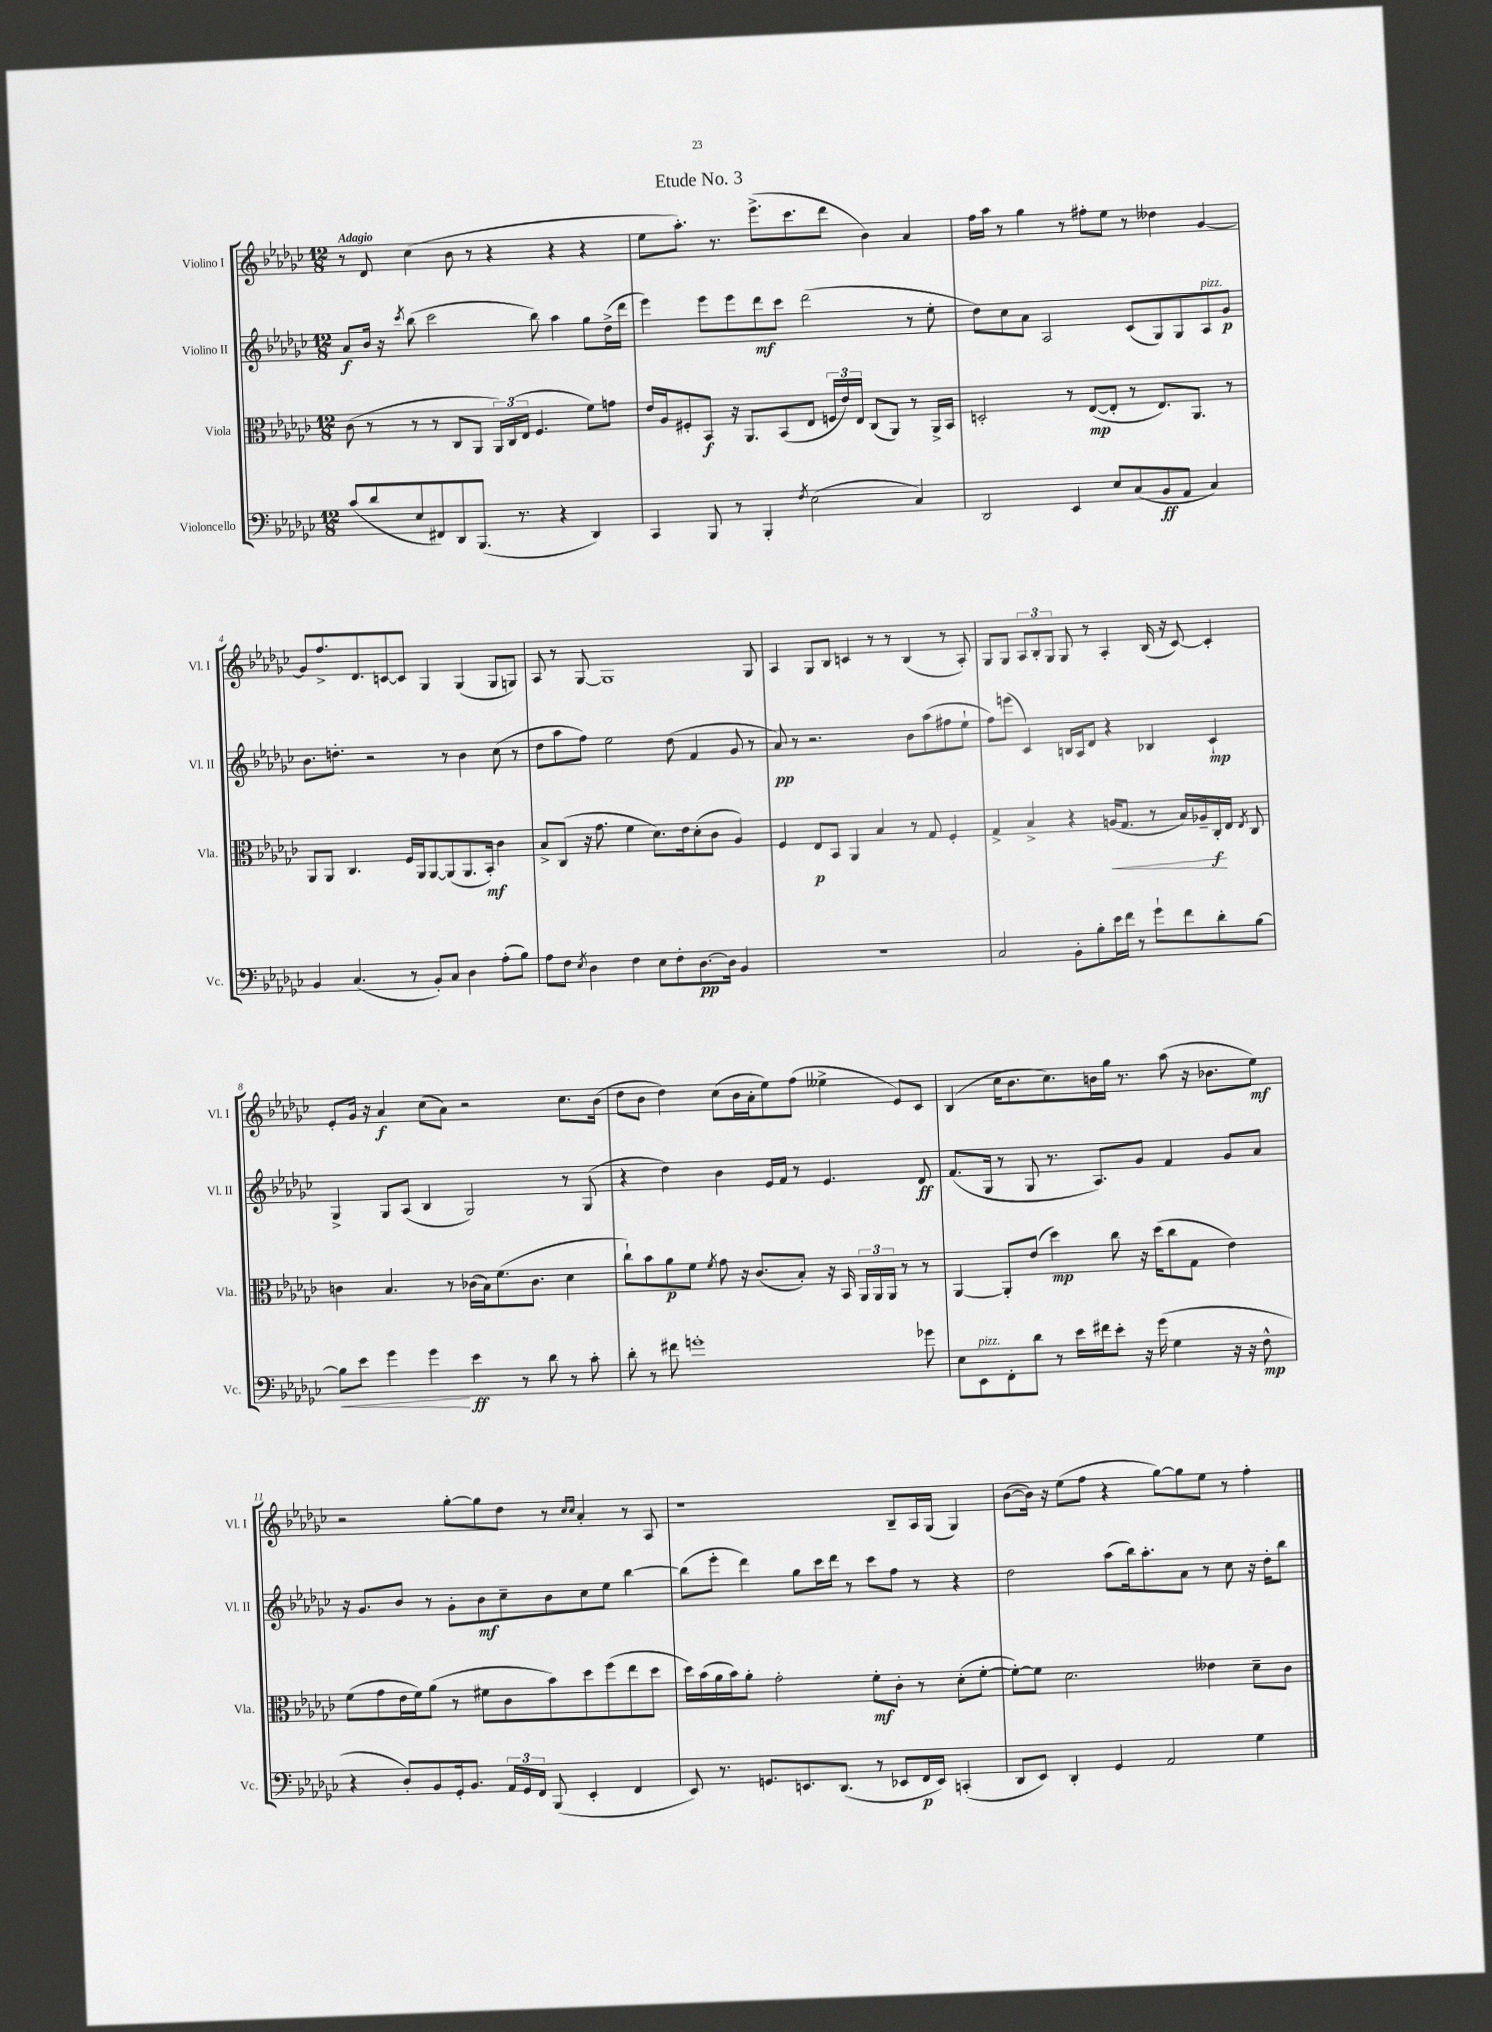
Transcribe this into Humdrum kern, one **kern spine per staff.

**kern	**kern	**kern	**kern
*staff4	*staff3	*staff2	*staff1
*clefF4	*clefC3	*clefG2	*clefG2
*k[b-e-a-d-g-c-]	*k[b-e-a-d-g-c-]	*k[b-e-a-d-g-c-]	*k[b-e-a-d-g-c-]
*M12/8	*M12/8	*M12/8	*M12/8
(8c-	(8c-	8a-	8r
8d-	8r	16b-	8d-
.	.	16r	.
.	.	8qccc-	.
8E-	8r	(8bb-	(4cc-
8FF#)	8r	2ccc-	.
8DD-	8C-	.	8b-
(8.BBB-	8AA-	.	8r
.	24AA-)	.	4r
.	(24C-	.	.
8.r	.	.	.
.	24E-	.	.
.	4.F	8bb-)	.
4r	.	4aa-	4r
4DD-)	8f)	8gg-	4r
.	8g	(16dd-^	.
.	.	16ddd-	.
=	=	=	=
4CC-	16e-	4eee-)	8ee-
.	16A-	.	.
.	8F#'	.	8.aa-')
8BBB-	8BB-	8eee-	.
.	.	.	8.r
8r	16r	8eee-	.
.	8.AA-	.	.
4BBB-'	.	8ddd-	(8.eee-^
.	(8BB-	8ccc-	.
.	.	.	8.ccc-
8qF	.	.	.
(2E-	8E-	(2ddd-	.
.	24F	.	8ddd-
.	24e-)	.	.
.	24E-	.	.
.	(8C-	.	4b-)
.	8AA-)	.	.
4C-)	8r	8r	4a-
.	16AA-^	8ee-'	.
.	16BB-	.	.
=	=	=	=
2DD-	2D'	8dd-)	16ff
.	.	.	16aa-
.	.	8cc-	8r
.	.	8a-	4gg-
.	.	2A-	.
4EE-	8r	.	8r
.	([8E-	.	8ff#'
8E-	8E-']	.	8ee-
(8C-	8r	(8c-	8r
8BB-	8.E-)	8G-)	4dd--
8AA-	.	8G-	.
.	8.AA-	.	.
4C-)	.	8A-	[4g-
.	8r	8g-	.
=	=	=	=
4BB-	8AA-	8.b-	8g-]
.	8AA-	.	8.ff^
.	.	8.dd'	.
(4.C-	4.C-	.	.
.	.	.	8.d-
.	.	2r	.
.	.	.	[8c
8r	16F	.	8c]
.	16AA-	.	.
8BB-')	[8AA-	.	4G-
8C-	(8AA-]	8r	.
4D-	8.AA-	4b-	(4G-
.	16BB-')	.	.
(8A-'	4c-	(8cc-	8G-
8B-)	.	8r	8G)
=	=	=	=
8A-	8B-^	8dd-	8A-
8F	(8C-	8aa-	8r
8qE-	.	.	.
4D-	16r	8ff)	[8G-
.	8.g-	.	.
.	.	2ee-	1G-]
4F	4f	.	.
8E-	8.d-)	.	.
8F'	.	(8dd-	.
.	16e-	.	.
[8.D-	(8d-'	4f	.
.	8c-	.	.
16D-]	.	.	.
4BB-	4A-)	8g-	.
.	.	8r	8G-
=	=	=	=
1.r	4F	8a-)	4A-
.	.	8r	.
.	8E-	2.r	8G-
.	8BB-	.	8B-
.	4AA-	.	4c
.	4B-	.	8r
.	.	.	8r
.	8r	8b-	(4B-
.	8G-	(8aa-	.
.	4F'	8ff#	8r
.	.	8ee-`	8A-')
=	=	=	=
2C-	4G-^	8ff)	8G-
.	.	(8eee	8G-
.	4B-^	4c-)	12A-
.	.	.	12B-'
.	.	.	12G-
8BB-'	4r	16B	8G-
.	.	16A-	.
8B-'	.	8d-	8r
16e-	(16A	4r	4A-'
16f	8.G-	.	.
8r	.	.	.
8g-`	8r	4B-	(16B-
.	.	.	16r
8f	16B-)	.	[8c-)
.	16A-~	.	.
8d-'	16C-'	4c-`	4c-']
.	16E-	.	.
.	8qE-	.	.
[8B-	8C-	.	.
=	=	=	=
8B-]	4c	4G-^	8e-'
8e-	.	.	16g-
.	.	.	16r
4g-	4.B-	8G-	4a-
.	.	(8A-	.
4g-	.	4B-	(8cc-
.	8r	.	8a-)
4e-	(16c-	2G-)	2r
.	16B-)	.	.
.	(8.f	.	.
8r	.	.	.
.	8.c-	.	.
8d-	.	.	.
8r	4d-	8r	8.cc-
8c-'	.	(8G-	.
.	.	.	(16b-
=	=	=	=
8d-'	8cc-`)	4r	8dd-
8r	8b-	.	8b-
8f#	8a-	4dd-)	4dd-)
1g'	8f	.	.
.	8qf	.	.
.	8g-	4b-	(8cc-
.	16r	.	16b-
.	(8.c-	.	16a-'
.	.	16e-	8ee-)
.	.	16f	.
.	8B-')	8r	(8ff
.	16r	4.e-	4ee--^
.	16BB-	.	.
.	24AA-	.	.
.	24AA-	.	.
.	24AA-	.	.
.	8r	.	8e-)
8g-	8r	8d-	8c-
=	=	=	=
8E-	[4AA-	(8.f	(4B-
8EE-	.	.	.
.	.	16G-	.
8FF'	8AA-']	8r	16cc-
.	.	.	8.b-
8d-	(8e-	8G-	.
8r	4dd-)	8.r	8.cc-)
16e-	.	.	.
16f#	.	8.A-)	16b
8e-'	8cc-	.	16gg-
.	.	.	8.r
16r	16r	8g-	.
(16g-	(16dd-	.	.
4G-	8cc-	4f	(8aa-
.	8G-	.	16r
.	.	.	8.b-
16r	4e-)	8g-	.
16r	.	.	.
8F^^	.	8a-	8ee-)
=	=	=	=
4r	(8f	16r	2r
.	.	8.g-	.
.	8g-	.	.
8D-')	16e-	8b-	.
.	16f)	.	.
8BB-	(8a-	8r	.
16GG-'	8r	8g-'	[8gg-'
8.BB-	.	.	.
.	8f#	8b-	8gg-]
24AA-	8c-	8cc-~	8dd-
24GG-	.	.	.
24FF	.	.	.
(8BBB-	8b-)	8b-	8r
.	.	.	16qqcc-
.	.	.	16qqcc-
4EE-'	8dd-	8cc-	4a-'
.	(8ff	8ee-	.
4FF	8ee-	[4bb-	8r
.	8dd-	.	8A-
=	=	=	=
8EE-)	16dd-)	(8bb-]	1r
.	(16b-	.	.
8.r	16a-	8eee-'	.
.	16b-)	.	.
.	8a-'	4ddd-)	.
8.GG	.	.	.
.	2g-'	.	.
8.EE	.	8gg-	.
.	.	16ccc-	.
(8.DD-	.	16ddd-	.
.	.	8r	.
8r	8f'	8ccc-	.
8EE-	8c-'	8ff	8B-~
16FF	8r	8r	16A-
16EE-)	.	.	(16G-
(4CC'	(8d-'	4r	4G-)
.	[8f'	.	.
=	=	=	=
8DD-	8f'_)	2dd-	([8b-
8EE-)	8f]	.	16b-])
.	.	.	16r
4DD-'	2.d-	.	(8ee-
.	.	.	8ff
4GG-	.	(8aa-	4r
.	.	16bb-)	.
.	.	8.aa-'	.
2AA-	.	.	[8gg-)
.	.	8a-	8gg-]
.	4e--	8r	8ee-
.	.	8cc-	8r
4G-	8d-~	16r	4ff'
.	.	16dd-'	.
.	8c-	8bb-	.
==	==	==	==
*-	*-	*-	*-
